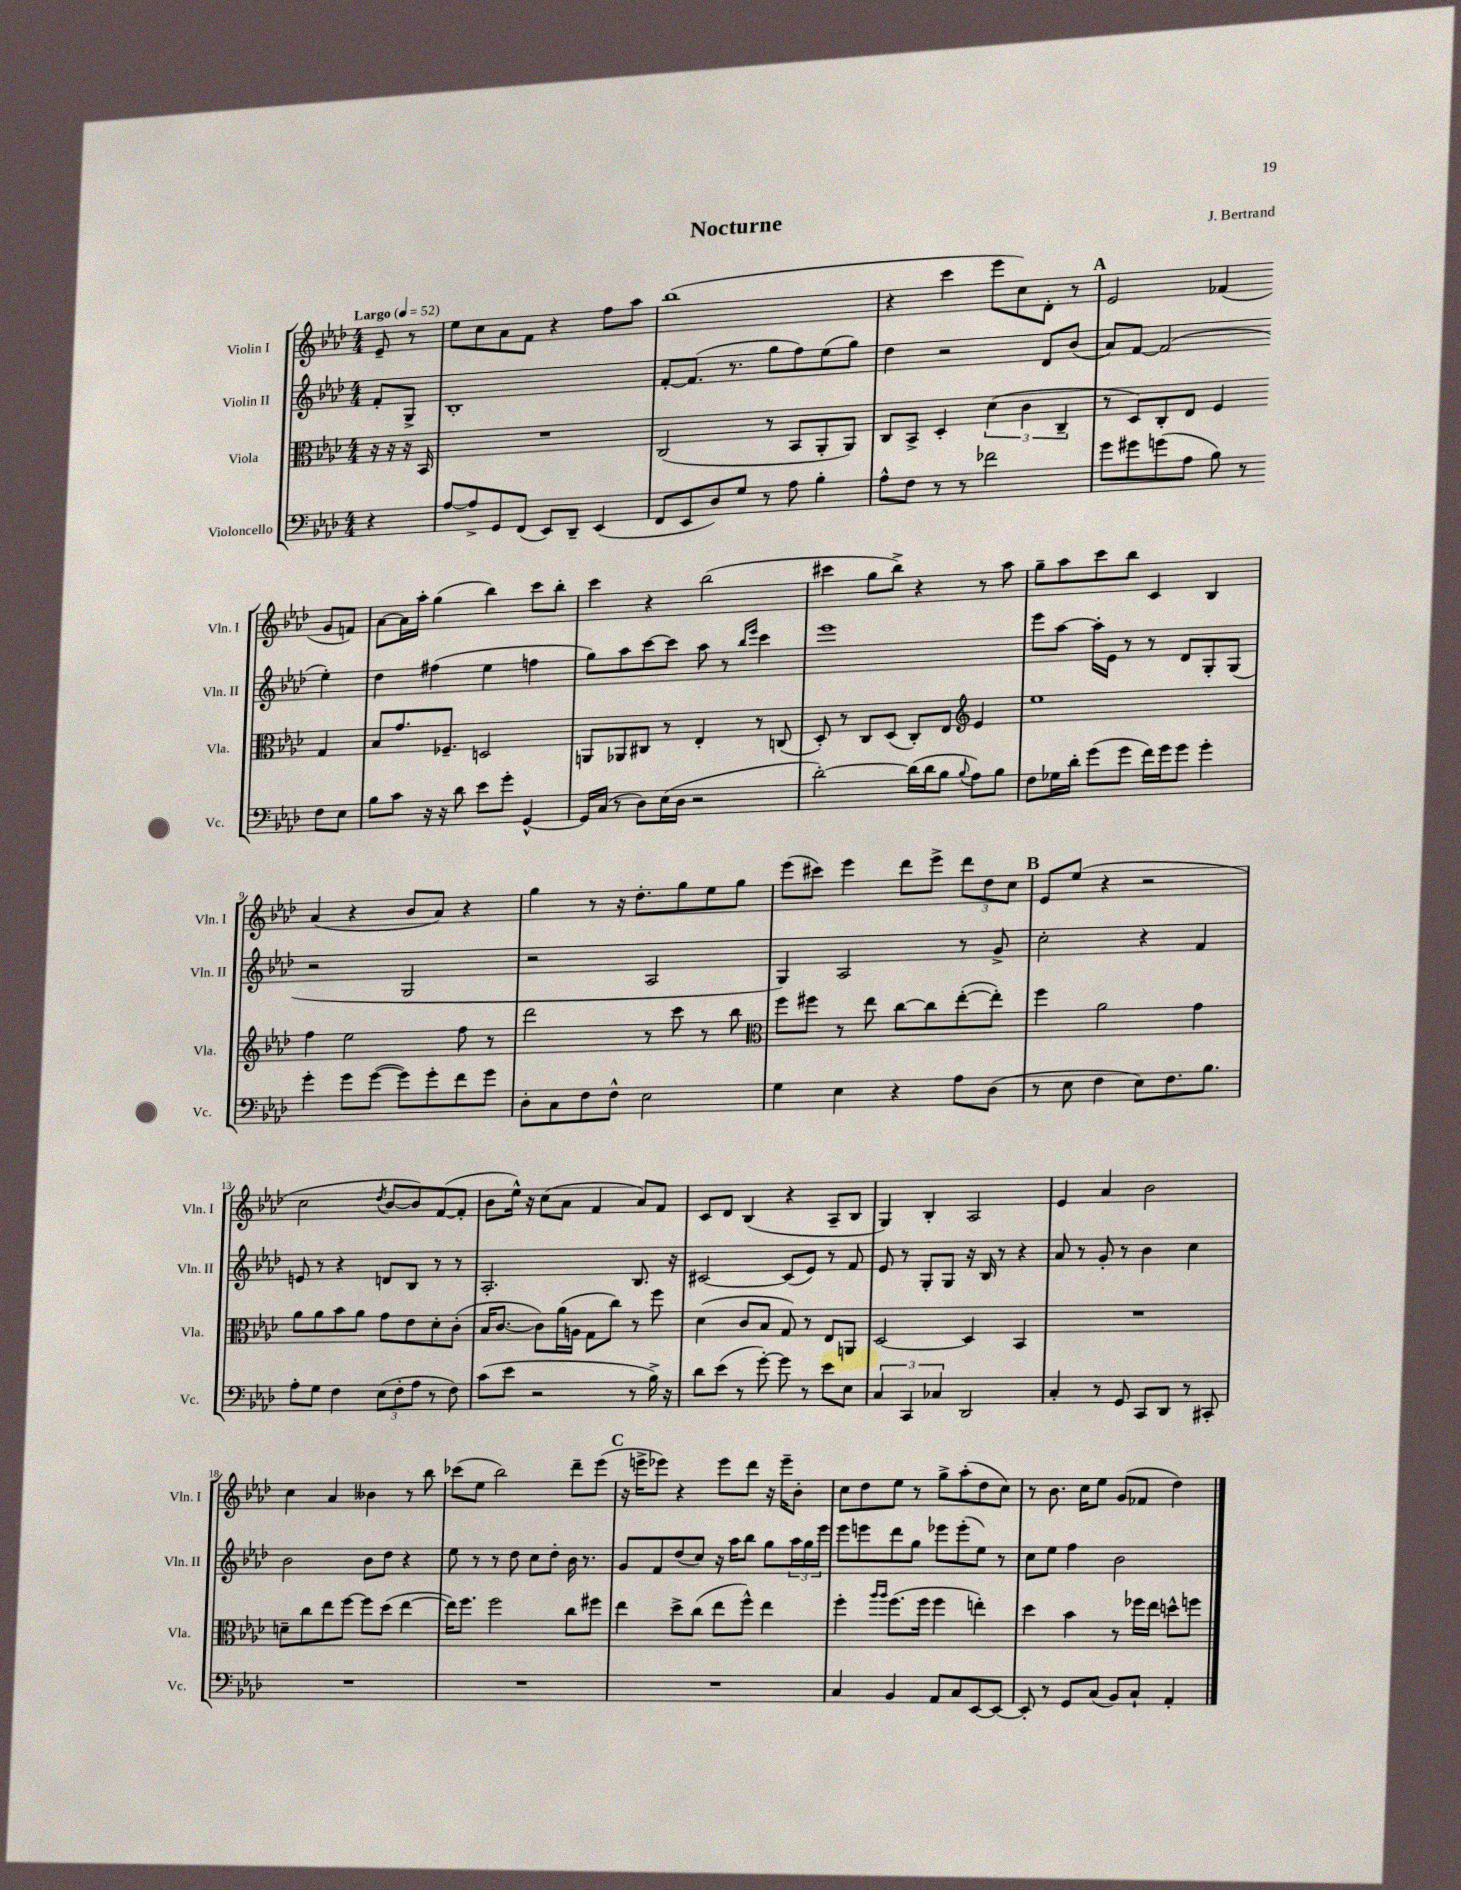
\header { title = "Nocturne" composer = "J. Bertrand" }
<<
\new StaffGroup <<
\new Staff = "s0" \with { instrumentName = "Violin I" shortInstrumentName = "Vln. I" } {
    \clef treble \key aes \major \numericTimeSignature \time 4/4 \partial 4 \tempo "Largo" 4 = 52
    ees'8-- r8 |
    ees''8 c''8 aes'8 f'8 r4 f''8 aes''8 |
    bes''1( |
    r4 c'''4 ees'''8 c''8) des'8-. r8 |
    \mark \markup { \bold "A" } ees'2 fes'4( g'8 f'8) |
    aes'8~ aes'16 aes''16-. g''4( bes''4) c'''8 bes''8-. |
    c'''4 r4 bes''2( |
    cis'''4 g''8 bes''8->) r4 r8 aes''8 |
    g''8-- aes''8 c'''8 bes''8 c'4 bes4 |
    aes'4( r4 bes'8 aes'8) r4 |
    g''4 r8 r16 des''8.-. g''8 ees''8 g''8 |
    ees'''8( cis'''8) ees'''4 des'''8 ees'''8-> \tuplet 3/2 { des'''8 des''8 c''8 } |
    \mark \markup { \bold "B" } ees'8 ees''8( r4 r2 |
    c''2 \acciaccatura { des''8 } bes'8~ bes'8) f'8~( f'8-. |
    bes'8 ees''16-^) r16 c''8( aes'8 f'4 aes'8) f'8 |
    c'8 des'8 bes4( r4 aes8-- bes8 |
    g4) bes4-. aes2 |
    ees'4 aes'4 bes'2 |
    c''4 aes'4 beses'4 r8 bes''8 |
    ces'''8( ees''8 bes''2) des'''8-- ees'''8( |
    \mark \markup { \bold "C" } r16 e'''16-> ees'''8) r4 ees'''8 des'''8 r16 ees'''16-- bes'8-. |
    c''8 des''8 ees''8 r8 g''8-> aes''8-.( des''8 c''8) |
    r8 bes'8. c''16 ees''8 g'8( fes'8 des''4) \bar "|." |
}
\new Staff = "s1" \with { instrumentName = "Violin II" shortInstrumentName = "Vln. II" } {
    \clef treble \key aes \major \numericTimeSignature \time 4/4 \partial 4
    f'8-. g8-> |
    bes1-. |
    f'8~-. f'8.( r8. g''8 f''8) ees''8( g''8) |
    des''4 r2 des'8 bes'8( |
    \mark \markup { \bold "A" } aes'8) f'8~ f'2( ees''4-.) |
    des''4 fis''4( ees''4 f''4 |
    g''8) aes''8 c'''8~ c'''8 aes''8 r8 \grace { bes''16 ees'''16 } c'''4 |
    ees'''1 |
    ees'''8 aes''8~ aes''16-. ees'16 r8 r8 des'8 g8-. g8( |
    r2 g2 |
    r2 aes2 |
    g4) aes2 r8 g'8-> |
    \mark \markup { \bold "B" } c''2-. r4 f'4 |
    e'8 r8 r4 d'8 bes8 r8 r8 |
    aes2.-. bes8. r16 |
    cis'2~ cis'8( ees'8) r8 f'8 |
    ees'8 r8 g8-. g8 r16 bes16 r8 r4 |
    aes'8 r8 g'8-. r8 bes'4 c''4 |
    bes'2 bes'8 des''8 r4 |
    ees''8 r8 r8 des''8 c''8 des''8-. bes'16 r8. |
    \mark \markup { \bold "C" } g'8 f'8 des''8( c''8) r16 aes''16 bes''8 g''8 \tuplet 3/2 { aes''16 g''16 ees'''16 } |
    ees'''8 e'''8 des'''8 g''8 ees'''8 ees'''8-.( ees''8) r8 |
    c''8 ees''8 f''4 bes'2 \bar "|." |
}
\new Staff = "s2" \with { instrumentName = "Viola" shortInstrumentName = "Vla." } {
    \clef alto \key aes \major \numericTimeSignature \time 4/4 \partial 4
    r16 r16 r16 bes,16 |
    R1 |
    c2( r8 bes,8 aes,8-. aes,8) |
    c8 bes,8-> des4-. \tuplet 3/2 { des'4( c'4 c4-- } |
    \mark \markup { \bold "A" } r8 des8) c8-. ees8 f4 g4 |
    bes8 g'8. fes8.-- d2 |
    a,8 aes,8 cis8 r8 ees4-. r8 c8( |
    des8-.) r8 c8 des8( c8-.) ees8 \clef treble ees'4 |
    ees''1 |
    f''4 ees''2 f''8 r8 |
    des'''2 r8 c'''8 r8 bes''8 |
    \clef alto f''8 fis''8 r8 ees''8 c''8~ c''8 ees''8~-.( ees''8-.) |
    \mark \markup { \bold "B" } f''4 aes'2 g'4 |
    aes'8 aes'8 bes'8 aes'8 g'8 ees'8 des'8-. c'8-.( |
    bes16 c'8.~ c'8) aes'16( a16 g8 c''8) r8 f''8 |
    des'4( c'8 bes8 g8) r8 ees8 a,8 |
    des2~ des4 bes,4 |
    R1 |
    d'8-- c''8 ees''8 f''8~ f''8 des''8( ees''4~ |
    ees''16) f''8. f''2 c''8 fis''8 |
    \mark \markup { \bold "C" } ees''4 des''8-> c''8( ees''8 f''8-^) ees''4 |
    f''4-. \grace { aes''16 aes''16 } f''8.( f''16 f''4 e''4-.) |
    des''4 bes'4 r8 fes''16 ees''16 d''8-^ f''8 \bar "|." |
}
\new Staff = "s3" \with { instrumentName = "Violoncello" shortInstrumentName = "Vc." } {
    \clef bass \key aes \major \numericTimeSignature \time 4/4 \partial 4
    r4 |
    aes8~ aes8-> g,8 f,8( ees,8) des,8-- ees,4( |
    f,8 ees,8 des8) g8 r8 aes8 bes4-. |
    aes8-^ f8 r8 r8 fes'2 |
    \mark \markup { \bold "A" } g'8 gis'8 g'8( aes8 bes8) r8 f8 ees8 |
    bes8 c'8 r16 r16 des'8 ees'8 g'8-. g,4~-^ |
    g,16 c16( r8 des8) ees16( des16 r2 |
    des'2~-.) des'16( des'16 bes8 \appoggiatura { bes8 } aes8) bes8 |
    f8 ges16 des'16-. g'8( g'8 f'16) g'16 g'8 g'4-. |
    g'4-. g'8 g'8~( g'8) g'8-. f'8 g'8 |
    des8-. c8 f8 f8-^ ees2 |
    g4 ees4 r4 aes8 des8( |
    \mark \markup { \bold "B" } r8 ees8 f4 ees8) f8. bes8. |
    aes8-. g8 f4 \tuplet 3/2 { ees8( f8-. aes8 } r8 f8) |
    c'8( ees'8 r2 r8 bes16->) r16 |
    des'8 ees'8( r8 g'8~-.) g'8 r8 ees'8 ees8 |
    \tuplet 3/2 { c4 c,4 ces4 } des,2 |
    c4-. r8 g,8 c,8 des,8 r8 cis,8-. |
    R1 |
    R1 |
    \mark \markup { \bold "C" } R1 |
    c4 bes,4 aes,8 c8 ees,8~ ees,8~ |
    ees,8-. r8 g,8 c8( bes,8) c8-! aes,4-. \bar "|." |
}
>>
>>
